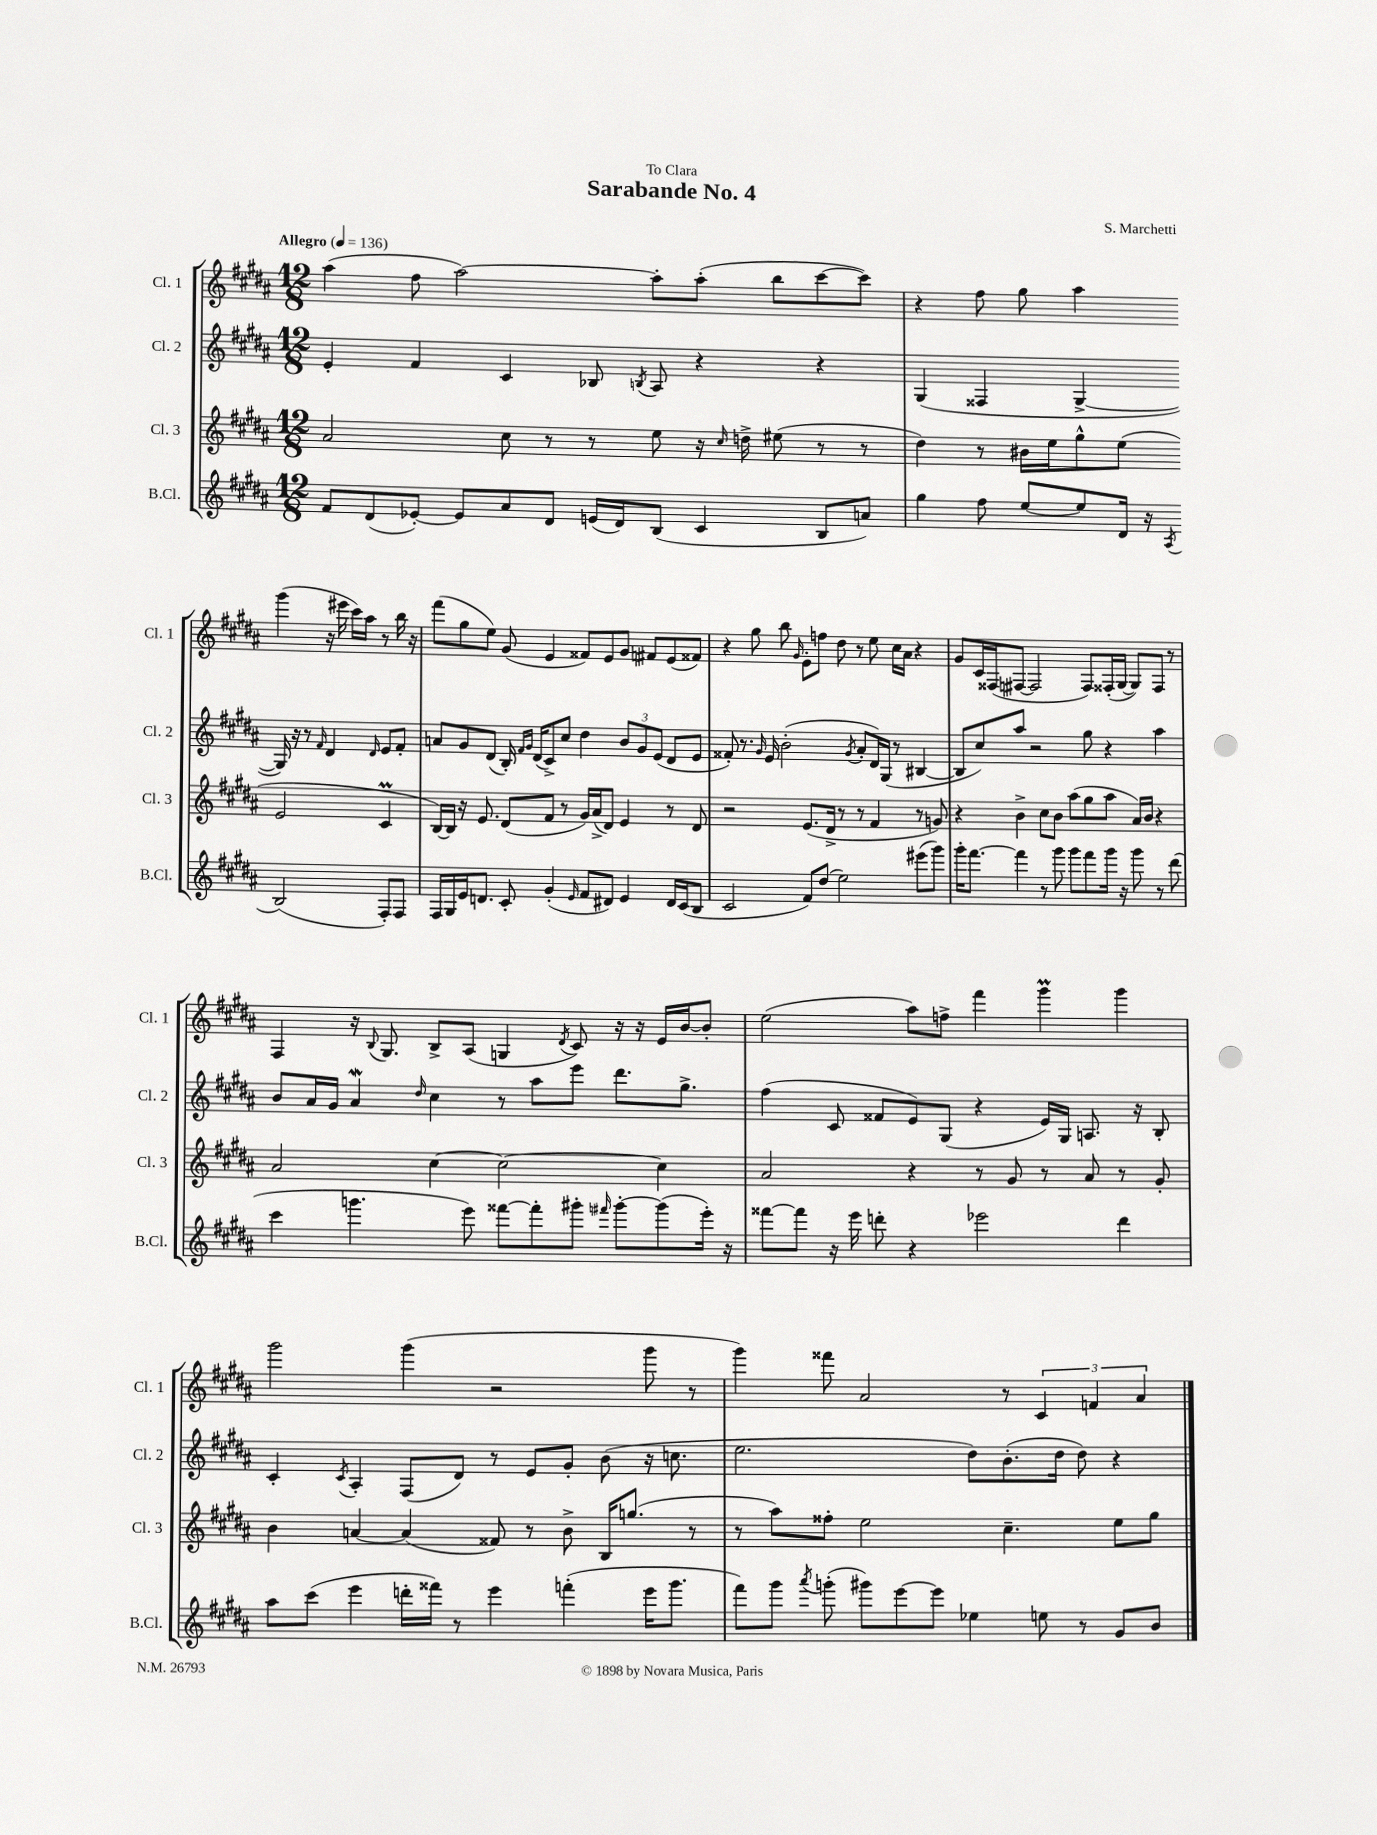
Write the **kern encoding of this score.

**kern	**kern	**kern	**kern
*part4	*part3	*part2	*part1
*staff4	*staff3	*staff2	*staff1
*I"B.Cl.	*I"Cl. 3	*I"Cl. 2	*I"Cl. 1
*I'B.Cl.	*I'Cl. 3	*I'Cl. 2	*I'Cl. 1
*clefG2	*clefG2	*clefG2	*clefG2
*k[f#c#g#d#a#]	*k[f#c#g#d#a#]	*k[f#c#g#d#a#]	*k[f#c#g#d#a#]
*M12/8	*M12/8	*M12/8	*M12/8
*MM136	*MM136	*MM136	*MM136
=1	=1	=1	=1
!	!	!	!LO:TX:a:B:t=Allegro
8f#/L	2a#/	4e'/	(4aa#\
(8d#/	.	.	.
[8e-X'/J)	.	4f#/	8ff#\
8e-/L]	.	.	[2aa#\)
8a#/	8cc#\	4c#/	.
8d#/J	8r	.	.
(16en/LL	8r	8B-X/	.
16d#/J)	.	.	.
.	.	8qBn/	.
(8B/J	8ee\	8A#/	8aa#'\L]
4c#/	16r	4r	(8aa#'\J
.	16qqcc#/	.	.
.	16ddn^\	.	.
.	(8ee#X\	.	8bb\L
8B/L	8r	4r	[8ccc#\
8an/J)	8r	.	8ccc#\J])
=2	=2	=2	=2
4gg#\	4dd#\)	(4G#/	4r
8ff#\	8r	4F##X/	8ff#\
[8ee/L	16b#X\LL	.	8gg#\
.	16ee\J	.	.
8ee/]	8gg#^^\	[4G#^/	4aa#\
16d#/Jk	(8ee\J	.	.
16r	.	.	.
8qA#/	.	.	.
(2B/	2e/	16G#/])	(4ggg#\
.	.	16r	.
.	.	8r	.
.	.	16qqf#/	.
.	.	4d#/	16r
.	.	.	16eee#X\
.	.	.	16ccc#\LL)
.	.	.	16aa#\JJ
.	.	16qqd#/	.
8F#'/L)	4c#M/	8e/L	8r
8F#/J	.	8f#'/J	16bb\
.	.	.	16r
!!LO:LB:g=z
=3	=3	=3	=3
16F#/LL	[16B/LL)	8an/L	(8fff#\L
16G#/	16B/JJ]	.	.
16e/J	16r	8g#/	8gg#\
8.dn/J	8.e/	.	.
.	.	(8d#/J	8ee\J)
8c#'/	(8d#/L	16B'/)	(8g#/
.	.	16qqf#/LL	.
.	.	16qqg#/JJ	.
.	.	(16d#/KL	.
(4g#'/	8f#/J	8c#^/)	4e/
.	8r	8cc#/J	.
16qqe/	.	.	.
8f#/L	16g#/LL)	4dd#\	8f##X/L)
.	(16a#^/J	.	.
8d#X/J)	8d#/J)	.	8e/
4e/	4e/	12b/L	8g#/J
.	.	12g#/	.
.	.	.	8f#X/L
.	.	(12e/J	.
16d#/LL	8r	8d#/L	(8e/
(16c#/J	.	.	.
8B/J	8d#/	8e/J	8f##X/J)
=4	=4	=4	=4
2c#/	2r	8f##X'/)	4r
.	.	8.r	.
.	.	.	8gg#\
.	.	16qqg#/	.
.	.	16e/	.
.	.	(2b'\	8bb\
.	.	.	16qqg#/
8f#/L)	(8.e/L	.	8e'\L
(8dd#/J	.	.	8ffn\J
.	16d#^/Jk	.	.
2ee\)	8r	.	8dd#\
.	.	8qg#/	.
.	8r	8a#'/L	8r
.	4f#/	16d#/L)	8ee\
.	.	(16G#/JJ	.
.	.	8r	16cc#\LL
.	.	.	16a#\JJ
(8eee#X\L	8r	[4B#X/	4r
8ggg#\J)	8gn/)	.	.
=5	=5	=5	=5
16ggg#'\KL	4r	8B#/L]	8g#/L
[8.fff#\J	.	.	.
.	.	8cc#/)	16c#/L
.	.	.	(16F##X/J
4fff#\]	4b^\	8aa#/J	[8F#X/J
.	.	2r	2F#/]
8r	8cc#\L	.	.
8ggg#\	8b\J	.	.
8ggg#\L	(8aa#\L	.	.
8fff#\	8gg#\	8gg#\	8F#/L)
16ggg#\Jk	8aa#\J	4r	(16F##X'/L
16r	.	.	[16G#/JJ
8ggg#\	16a#/LL)	.	8G#/L])
.	16b/JJ	.	.
8r	4r	4aa#\	8F##/J
(8ddd#\	.	.	8r
!!LO:LB:g=z
=6	=6	=6	=6
4ccc#\	2a#/	8b/L	4F#/
.	.	16a#/L	.
.	.	16g#/JJ	.
4.gggn\	.	4a#W/	16r
.	.	.	8qqB/
.	.	.	8.G#/
.	.	16qqdd#/	.
.	[4cc#\	4cc#\	8B^/L
8eee\)	.	.	(8A#/J
[8fff##X\L	2cc#\_	8r	4Gn/
8fff##'\]	.	8aa#\L	.
.	.	.	8qd#/
8ggg#X'\J	.	8eee\J	8c#/)
16qqfff#X/	.	.	.
[8ggg#'\L	.	8.ddd#\L	16r
.	.	.	16r
(8ggg#\]	4cc#\]	.	16e/LL
.	.	8.gg#^\J	[16b/J
16eee'\Jk)	.	.	8b'/J]
16r	.	.	.
=7	=7	=7	=7
[8fff##X\L	2a#/	(4ff#\	(2ee\
8fff##\J]	.	.	.
16r	.	8c#/	.
16eee\	.	.	.
8dddn'\	.	8f##X/L	.
4r	4r	8e/)	8aa#\L)
.	.	(8G#/J	8ffn^\J
2eee-X\	8r	4r	4fff#\
.	8g#/	.	.
.	8r	16e/LL)	4ggg#M\
.	.	16G#/JJ	.
.	8a#/	8.An/	.
4ddd\	8r	.	4ggg#\
.	.	16r	.
.	8g#'/	8B'/	.
!!LO:LB:g=z
=8	=8	=8	=8
8aa#\L	4b\	4c#'/	2ggg#\
(8ccc#\J	.	.	.
.	.	8qc#/	.
4eee\	[4an/	4A#'/	.
16dddn'\LL	(4a/]	(8F#/L	(4ggg#\
16fff##X\JJ)	.	.	.
8r	.	8d#/J)	.
4eee\	8f##X/)	8r	2r
.	8r	8e/L	.
(4fffn'\	8b^\	8g#'/J	.
.	16B/KL	(8b\	.
.	(8.ggn/J	.	.
16eee\KL	.	16r	8ggg#\
8.ggg#\J	.	8.ccn\	.
.	8r	.	8r
=9	=9	=9	=9
8fff#\L)	8r	2.ee\	4ggg#\)
8ggg#\J	8aa#\L)	.	.
8qaaa#/	.	.	.
(8gggn'\	8ff##X'\J	.	8fff##X\
8ggg#X\L)	2ee\	.	2a#/
[8eee\	.	.	.
8eee\J]	.	.	.
4ee-X\	.	8dd#\L)	.
.	4.cc#~\	(8.b'\	8r
8een\	.	.	6c#/
.	.	16dd#\Jk	.
8r	.	8dd#\)	.
.	.	.	6fn/
8g#/L	8ee\L	4r	.
.	.	.	6a#/
8b/J	8gg#\J	.	.
==	==	==	==
*-	*-	*-	*-
